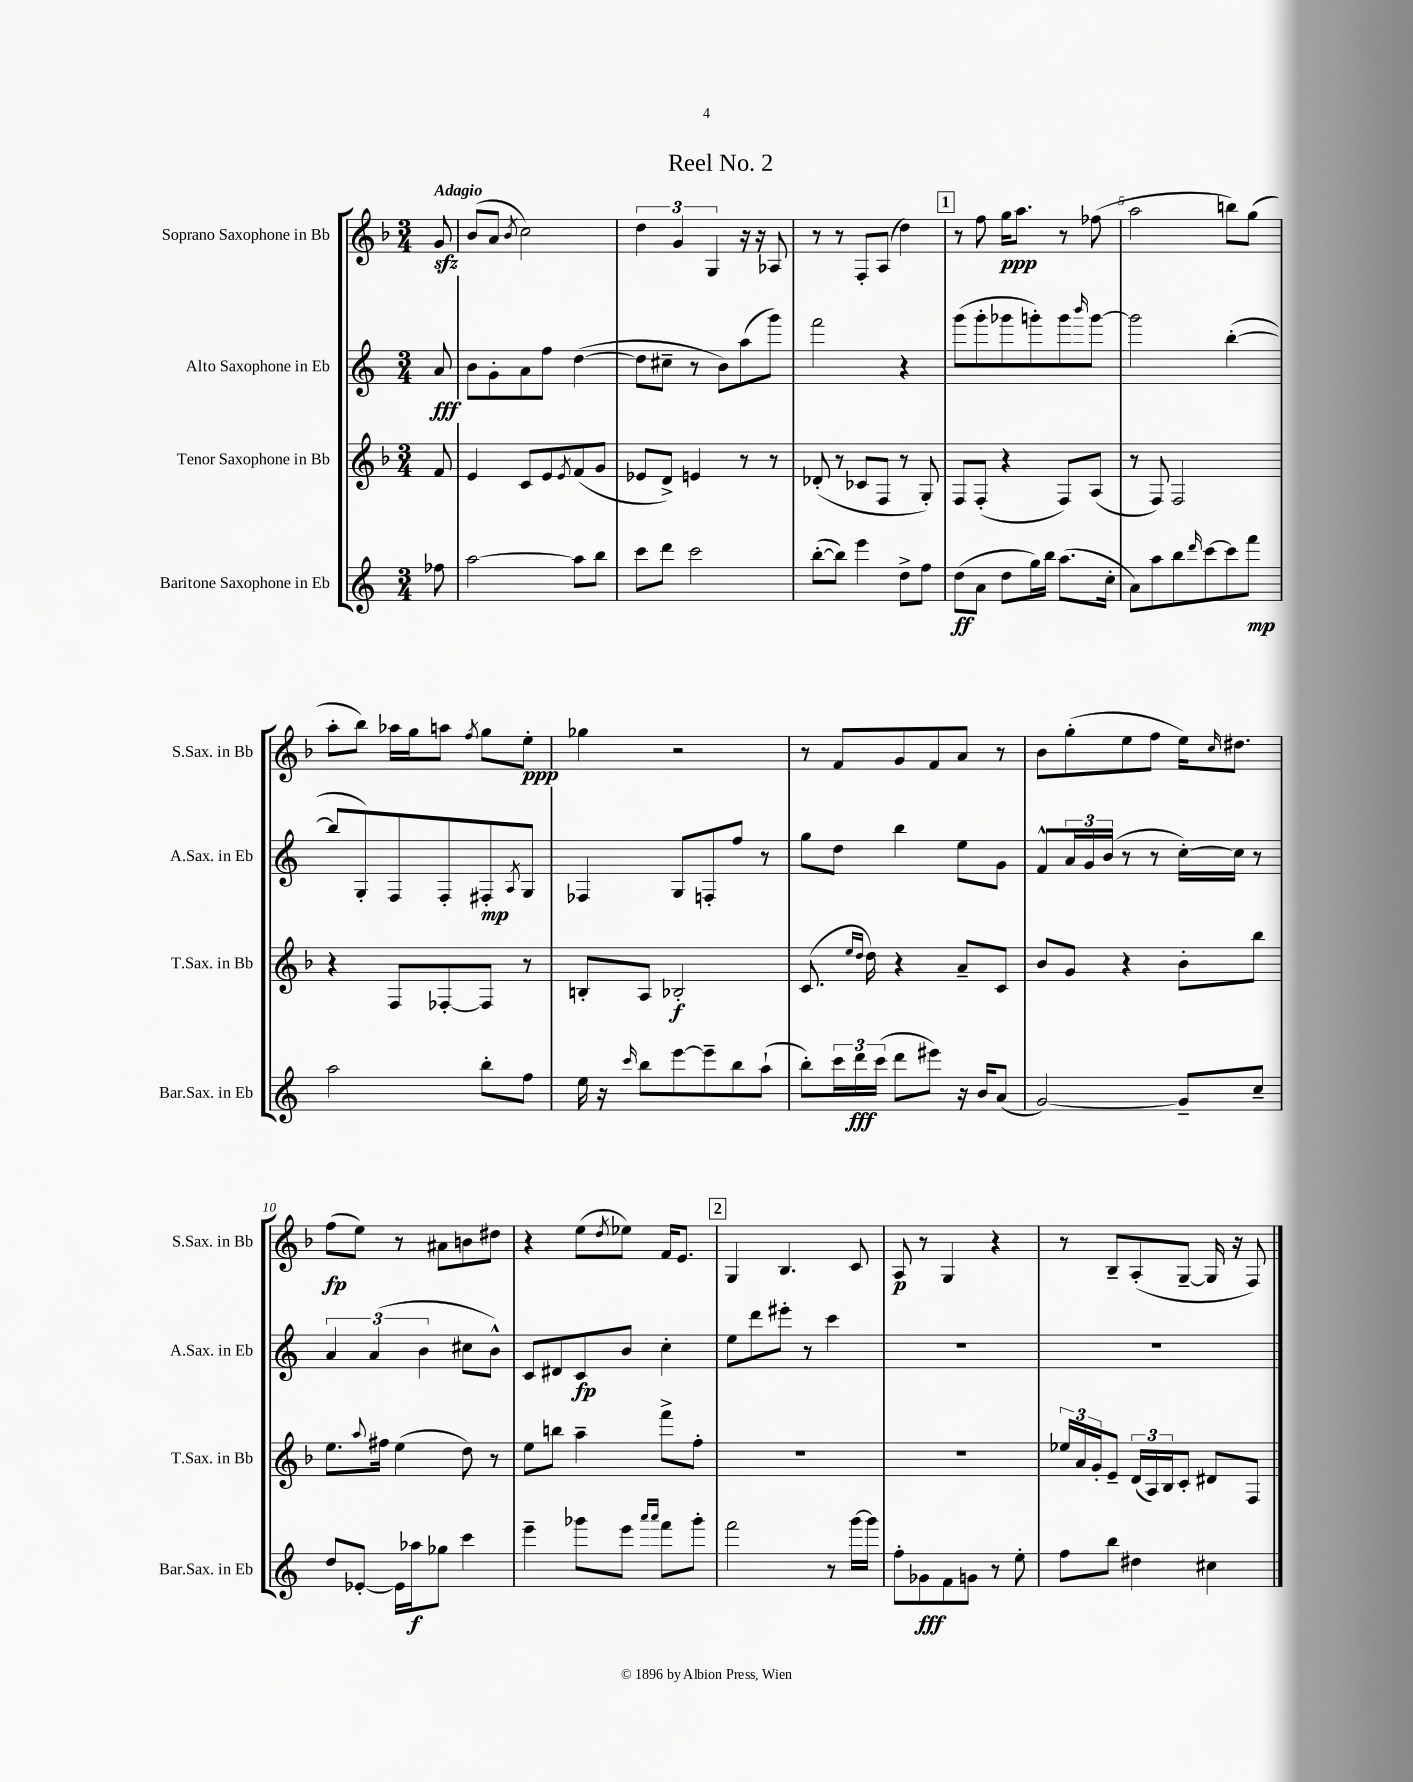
\header { title = "Reel No. 2" }
<<
\new StaffGroup <<
\new Staff = "s0" \with { instrumentName = "Soprano Saxophone in Bb" shortInstrumentName = "S.Sax. in Bb" } {
    \clef treble \key f \major \numericTimeSignature \time 3/4 \partial 8 \tempo "Adagio"
    g'8\sfz |
    bes'8( a'8 \acciaccatura { bes'8 } c''2) |
    \tuplet 3/2 { d''4 g'4 g4 } r16 r16 aes8 |
    r8 r8 f8-. a8( d''4) |
    \mark \markup { \box "1" } r8 f''8 g''16\ppp a''8. r8 fes''8( |
    a''2 b''8) g''8( |
    a''8-. bes''8) aes''16 g''16 a''8 \acciaccatura { f''8 } g''8 e''8-.\ppp |
    ges''4 r2 |
    r8 f'8 g'8 f'8 a'8 r8 |
    bes'8 g''8-.( e''8 f''8 e''16) \grace { c''16 } dis''8. |
    f''8\fp( e''8) r8 ais'8 b'8 dis''8 |
    r4 e''8( \acciaccatura { d''8 } ees''8) f'16 e'8. |
    \mark \markup { \box "2" } g4 bes4. c'8 |
    a8\p r8 g4 r4 |
    r8 bes8-- a8-.( g8~-- g16 r16 f8) \bar "|." |
}
\new Staff = "s1" \with { instrumentName = "Alto Saxophone in Eb" shortInstrumentName = "A.Sax. in Eb" } {
    \clef treble \key c \major \numericTimeSignature \time 3/4 \partial 8
    a'8\fff |
    b'8 g'8-. a'8 f''8 d''4~( |
    d''8 cis''8-- r8 b'8) a''8( g'''8) |
    f'''2 r4 |
    \mark \markup { \box "1" } g'''8( g'''8-. ges'''8 g'''8-.) g'''8 \grace { b'''16 } g'''8~ |
    g'''2 b''4~-.( |
    b''8 g8-.) f8 f8-. fis8-.\mp \acciaccatura { a8 } g8 |
    fes4 g8 f8-. f''8 r8 |
    g''8 d''8 b''4 e''8 g'8 |
    f'8-^ \tuplet 3/2 { a'16 g'16 b'16( } r8 r8 c''16~-.) c''16 r8 |
    \tuplet 3/2 { a'4 a'4( b'4 } cis''8 b'8-^) |
    c'8 dis'8 c'8\fp b'8 c''4-. |
    \mark \markup { \box "2" } e''8 d'''8 eis'''8-. r8 c'''4 |
    R2. |
    R2. \bar "|." |
}
\new Staff = "s2" \with { instrumentName = "Tenor Saxophone in Bb" shortInstrumentName = "T.Sax. in Bb" } {
    \clef treble \key f \major \numericTimeSignature \time 3/4 \partial 8
    f'8 |
    e'4 c'8 e'8 \acciaccatura { e'8 } f'8( g'8 |
    ees'8 d'8->) e'4 r8 r8 |
    des'8-.( r8 ces'8 f8 r8 g8-.) |
    \mark \markup { \box "1" } f8 f8-.( r4 f8) a8( |
    r8 f8) f2 |
    r4 f8 fes8~-. fes8 r8 |
    b8-. a8 bes2-.\f |
    c'8.( \grace { e''16 d''16 } d''16) r4 a'8-- c'8 |
    bes'8 g'8 r4 bes'8-. bes''8 |
    e''8. \appoggiatura { a''8 } fis''16 e''4( d''8) r8 |
    e''8 b''8 a''4-- f'''8-> f''8-. |
    \mark \markup { \box "2" } R2. |
    R2. |
    \tuplet 3/2 { ees''16 a'16 g'16-. } e'8-- \tuplet 3/2 { d'16( a16) bes16 } c'8-. dis'8 f8 \bar "|." |
}
\new Staff = "s3" \with { instrumentName = "Baritone Saxophone in Eb" shortInstrumentName = "Bar.Sax. in Eb" } {
    \clef treble \key c \major \numericTimeSignature \time 3/4 \partial 8
    fes''8 |
    a''2~ a''8 b''8 |
    c'''8 d'''8 c'''2 |
    b''8~-.( b''8) e'''4 d''8-> f''8 |
    \mark \markup { \box "1" } d''8\ff( a'8 d''8 g''16) b''16 a''8.( c''16-. |
    a'8) a''8 b''8 \grace { d'''16 } c'''8~ c'''8 f'''8\mp |
    a''2 b''8-. f''8 |
    e''16 r16 \grace { c'''16 } b''8 e'''8~ e'''8-- b''8 a''8-!( |
    b''8-.) \tuplet 3/2 { c'''16 d'''16\fff c'''16( } d'''8 eis'''8) r16 b'16 a'8( |
    g'2~) g'8-- c''8-- |
    d''8 ees'8~-. ees'16 aes''16\f ges''8 c'''4 |
    e'''4-- ges'''8 e'''8 \grace { a'''16 a'''16 } f'''8 ges'''8-. |
    \mark \markup { \box "2" } f'''2 r8 g'''16~ g'''16 |
    f''8-. ges'8\fff f'8 g'8 r8 e''8-. |
    f''8 b''8 dis''4 cis''4 \bar "|." |
}
>>
>>
\layout { \context { \Score \override BarNumber.break-visibility = ##(#f #t #t) barNumberVisibility = #(every-nth-bar-number-visible 5) } }
